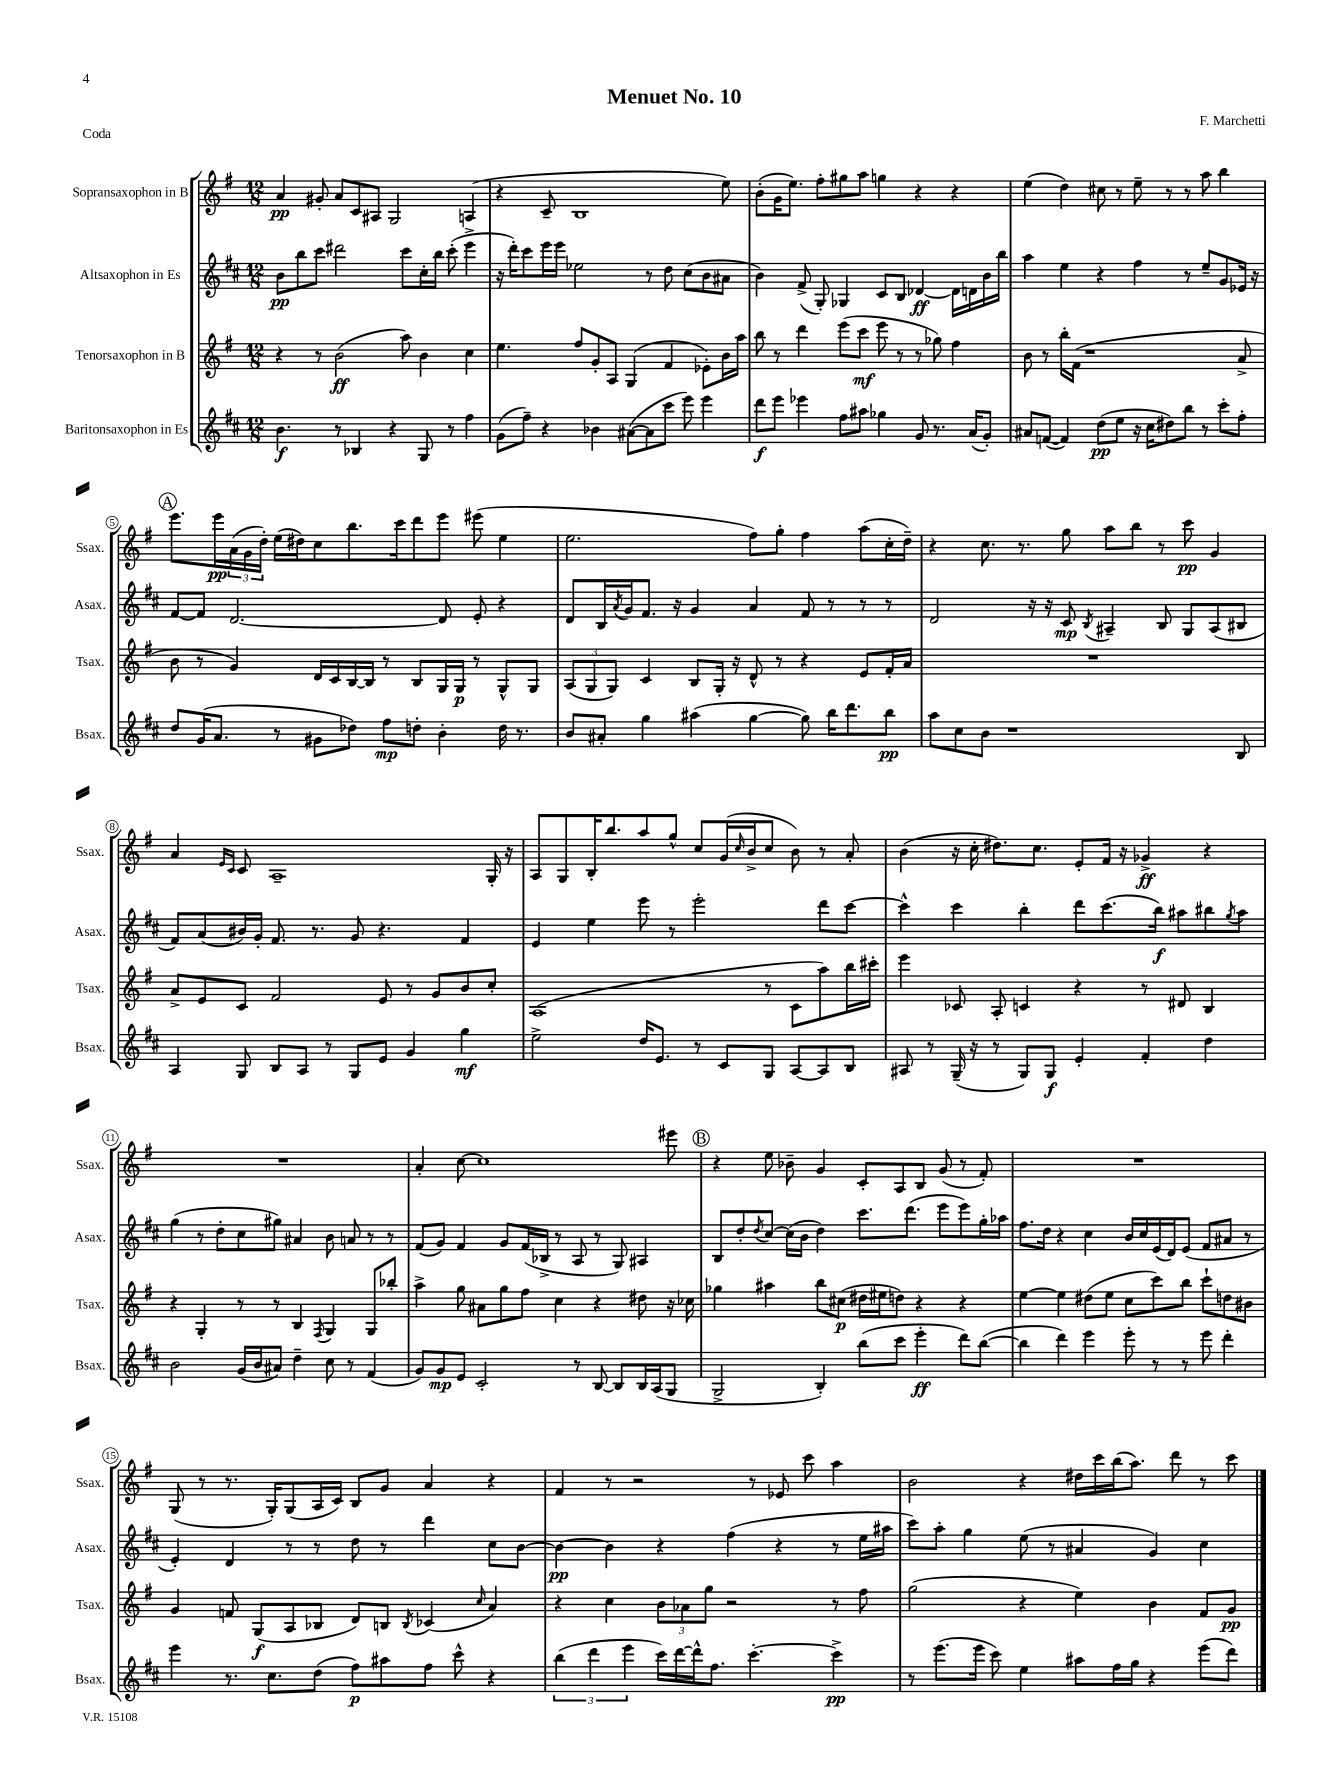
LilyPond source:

\header { title = "Menuet No. 10" composer = "F. Marchetti" piece = "Coda" }
<<
\new StaffGroup <<
\new Staff = "s0" \with { instrumentName = "Sopransaxophon in B" shortInstrumentName = "Ssax." } {
    \clef treble \key g \major \numericTimeSignature \time 12/8
    a'4\pp gis'8-. a'8 c'8 ais8 g2 a4( |
    r4 c'8-- b1 e''8) |
    b'8-.( g'16 e''8.) fis''8-. gis''8 a''8 g''4 r4 r4 |
    e''4( d''4) cis''8 r8 e''8-- r8 r8 a''8 b''4 |
    \mark \markup { \circle "A" } e'''8. e'''16\pp \tuplet 3/2 { a'16( g'16 d''16-.) } e''16( dis''16) c''8 b''8. c'''16 d'''8 e'''8 eis'''8( e''4 |
    e''2. fis''8) g''8-. fis''4 a''8( c''16-. d''16--) |
    r4 c''8. r8. g''8 a''8 b''8 r8 c'''8\pp g'4 |
    a'4 \grace { e'16 c'16 } c'8 a1-- g16-. r16 |
    a8 g8 b16-. b''8. a''8 g''8-^ c''8 g'16( \grace { c''16 } b'16-> c''8 b'8) r8 a'8-. |
    b'4( r16 c''16-. dis''8.) c''8. e'8-. fis'16 r16 ges'4->\ff r4 |
    R1. |
    a'4-. c''8~ c''1 eis'''8 |
    \mark \markup { \circle "B" } r4 e''8 bes'8-- g'4 c'8-. a8 b8 g'8( r8 fis'8-.) |
    R1. |
    g8( r8 r8. g16-.) g8( a16 c'16) b8 g'8 a'4 r4 |
    fis'4 r8 r2 r8 ees'8 c'''8 a''4 |
    b'2 r4 dis''16 c'''16 b''16( a''8.) d'''8 r8 c'''8 \bar "|." |
}
\new Staff = "s1" \with { instrumentName = "Altsaxophon in Es" shortInstrumentName = "Asax." } {
    \clef treble \key d \major \numericTimeSignature \time 12/8
    b'8\pp b''8 cis'''8 dis'''2 cis'''8 cis''16-. b''16 cis'''8-.( e'''4-> |
    r16 d'''16-.) cis'''8 e'''16 e'''16 ees''2 r8 d''8 cis''8( b'8 ais'8 |
    b'4) fis'8->( g8-.) ges4 cis'8 b8 des'4~\ff des'16 d'16 b'16 b''16 |
    a''4 e''4 r4 fis''4 r8 e''8-- g'8 ees'16 r16 |
    \mark \markup { \circle "A" } fis'8~ fis'8 d'2.~ d'8 e'8-. r4 |
    d'8 b16 \acciaccatura { a'8 } g'16 fis'8. r16 g'4 a'4 fis'8 r8 r8 r8 |
    d'2 r16 r16 cis'8\mp \acciaccatura { b8 } ais4-- b8 g8 ais8( bis8 |
    fis'8) a'8( bis'16) g'16-. fis'8. r8. g'8 r4. fis'4 |
    e'4 e''4 e'''8 r8 e'''2-. d'''8 cis'''8~ |
    cis'''4-^ cis'''4 b''4-. d'''8 cis'''8.( b''16\f) ais''8 bis''8 \acciaccatura { g''8 } ais''8 |
    g''4( r8 d''8-. cis''8 gis''8) ais'4 b'8 a'8 r8 r8 |
    fis'8( g'8) fis'4 g'8 fis'16( bes16-> r8 a8 r8 g8) ais4 |
    \mark \markup { \circle "B" } b8 d''8-. \acciaccatura { d''8 } cis''8~ cis''16( b'16 d''4) cis'''8. d'''8.( e'''8 e'''8) g''16-. aes''16 |
    fis''8. d''16 r4 cis''4 b'16 cis''16 e'16( d'16) e'8( fis'8 ais'8 r8 |
    e'4-.) d'4 r8 r8 d''8 r8 d'''4 cis''8 b'8~ |
    b'4~\pp b'4 r4 fis''4( r4 r8 e''16 ais''16 |
    cis'''8) a''8-. g''4 e''8( r8 ais'4 g'4) cis''4 \bar "|." |
}
\new Staff = "s2" \with { instrumentName = "Tenorsaxophon in B" shortInstrumentName = "Tsax." } {
    \clef treble \key g \major \numericTimeSignature \time 12/8
    r4 r8 b'2\ff( a''8) b'4 c''4 |
    e''4. fis''8 g'8-. a8 g4( fis'4 ees'8-.) b'16 a''16 |
    b''8 r8 d'''4 e'''8( c'''8\mf e'''8 r8 r8 ges''8) fis''4 |
    b'8 r8 b''16-. fis'16( r1 a'8-> |
    \mark \markup { \circle "A" } b'8 r8 g'4) d'16 c'16 b16~ b16 r8 b8 g16 g16\p r8 g8-^ g8 |
    \tuplet 3/2 { a8( g8 g8) } c'4 b8 g16-. r16 d'8-^ r8 r4 e'8 fis'16-. a'16 |
    R1. |
    a'8-> e'8 c'8 fis'2 e'8 r8 g'8 b'8 c''8-. |
    a1( r8 c'8 a''8) b''16 cis'''16-. |
    e'''4 ces'8 a8-. c'4 r4 r8 dis'8 b4 |
    r4 g4-. r8 r8 b4 \acciaccatura { fis8 } g4 g8 bes''8-. |
    a''4-> g''8 ais'8 g''8 fis''8 c''4 r4 dis''8 r16 ces''16 |
    \mark \markup { \circle "B" } ges''4 ais''4 b''8 cis''8\p( dis''16 eis''16 d''8) r4 r4 |
    e''4~ e''4 dis''8( e''8 c''8 c'''8) b''8 c'''8-! d''8 bis'8 |
    g'4 f'8 g8\f( a8 bes8 d'8) b8 \acciaccatura { b8 } ces'4( \grace { c''16 } a'4) |
    r4 c''4 \tuplet 3/2 { b'8 aes'8 g''8 } r2 r8 fis''8 |
    g''2( r4 e''4) b'4 fis'8 g'8\pp \bar "|." |
}
\new Staff = "s3" \with { instrumentName = "Baritonsaxophon in Es" shortInstrumentName = "Bsax." } {
    \clef treble \key d \major \numericTimeSignature \time 12/8
    b'4.\f r8 bes4 r4 g8 r8 fis''4 |
    g'8( fis''8--) r4 bes'4 ais'8~( ais'8 cis'''8 e'''8) e'''4 |
    d'''8\f e'''8 ees'''4 fis''8 ais''8 ges''4 g'8 r8. a'16( g'8-.) |
    ais'8 f'8~( f'4) d''8\pp( e''8 r16 cis''16 dis''8) b''8 r8 cis'''8-. fis''8-. |
    \mark \markup { \circle "A" } d''8 g'16( a'8. r8 gis'8 des''8) fis''8\mp d''8-. b'4-. d''16 r8. |
    b'8 ais'8-. g''4 ais''4( g''4~ g''8) b''16 d'''8. b''8\pp |
    a''8 cis''8 b'8 r1 b8 |
    a4 g8 b8 a8 r8 g8 e'8 g'4 g''4\mf |
    e''2-> d''16 e'8. r8 cis'8 g8 a8~ a8 b8 |
    ais8 r8 g16--( r16 r8 g8) g8\f e'4-. fis'4-. d''4 |
    b'2 g'16( b'16 ais'8) d''4-- cis''8 r8 fis'4( |
    g'8) g'8\mp e'8 cis'2-. r8 b8~ b8 b16 a16( g8 |
    \mark \markup { \circle "B" } g2-> b4-.) b''8( cis'''8 e'''4-.\ff d'''8) b''8~( |
    b''4 d'''4) e'''4 e'''8-. r8 r8 e'''8 d'''4-. |
    e'''4 r8. cis''8. d''8( fis''8\p) ais''8 fis''8 cis'''8-^ r4 |
    \tuplet 3/2 { b''4( d'''4 e'''4 } cis'''16) d'''16~ d'''16-^ fis''8. cis'''4.~-. cis'''4->\pp |
    r8 e'''8.( e'''16 cis'''8) e''4 ais''8 fis''16 g''16 r4 e'''8( d'''8) \bar "|." |
}
>>
>>
\layout { \context { \Score \override BarNumber.stencil = #(make-stencil-circler 0.1 0.3 ly:text-interface::print) } }
